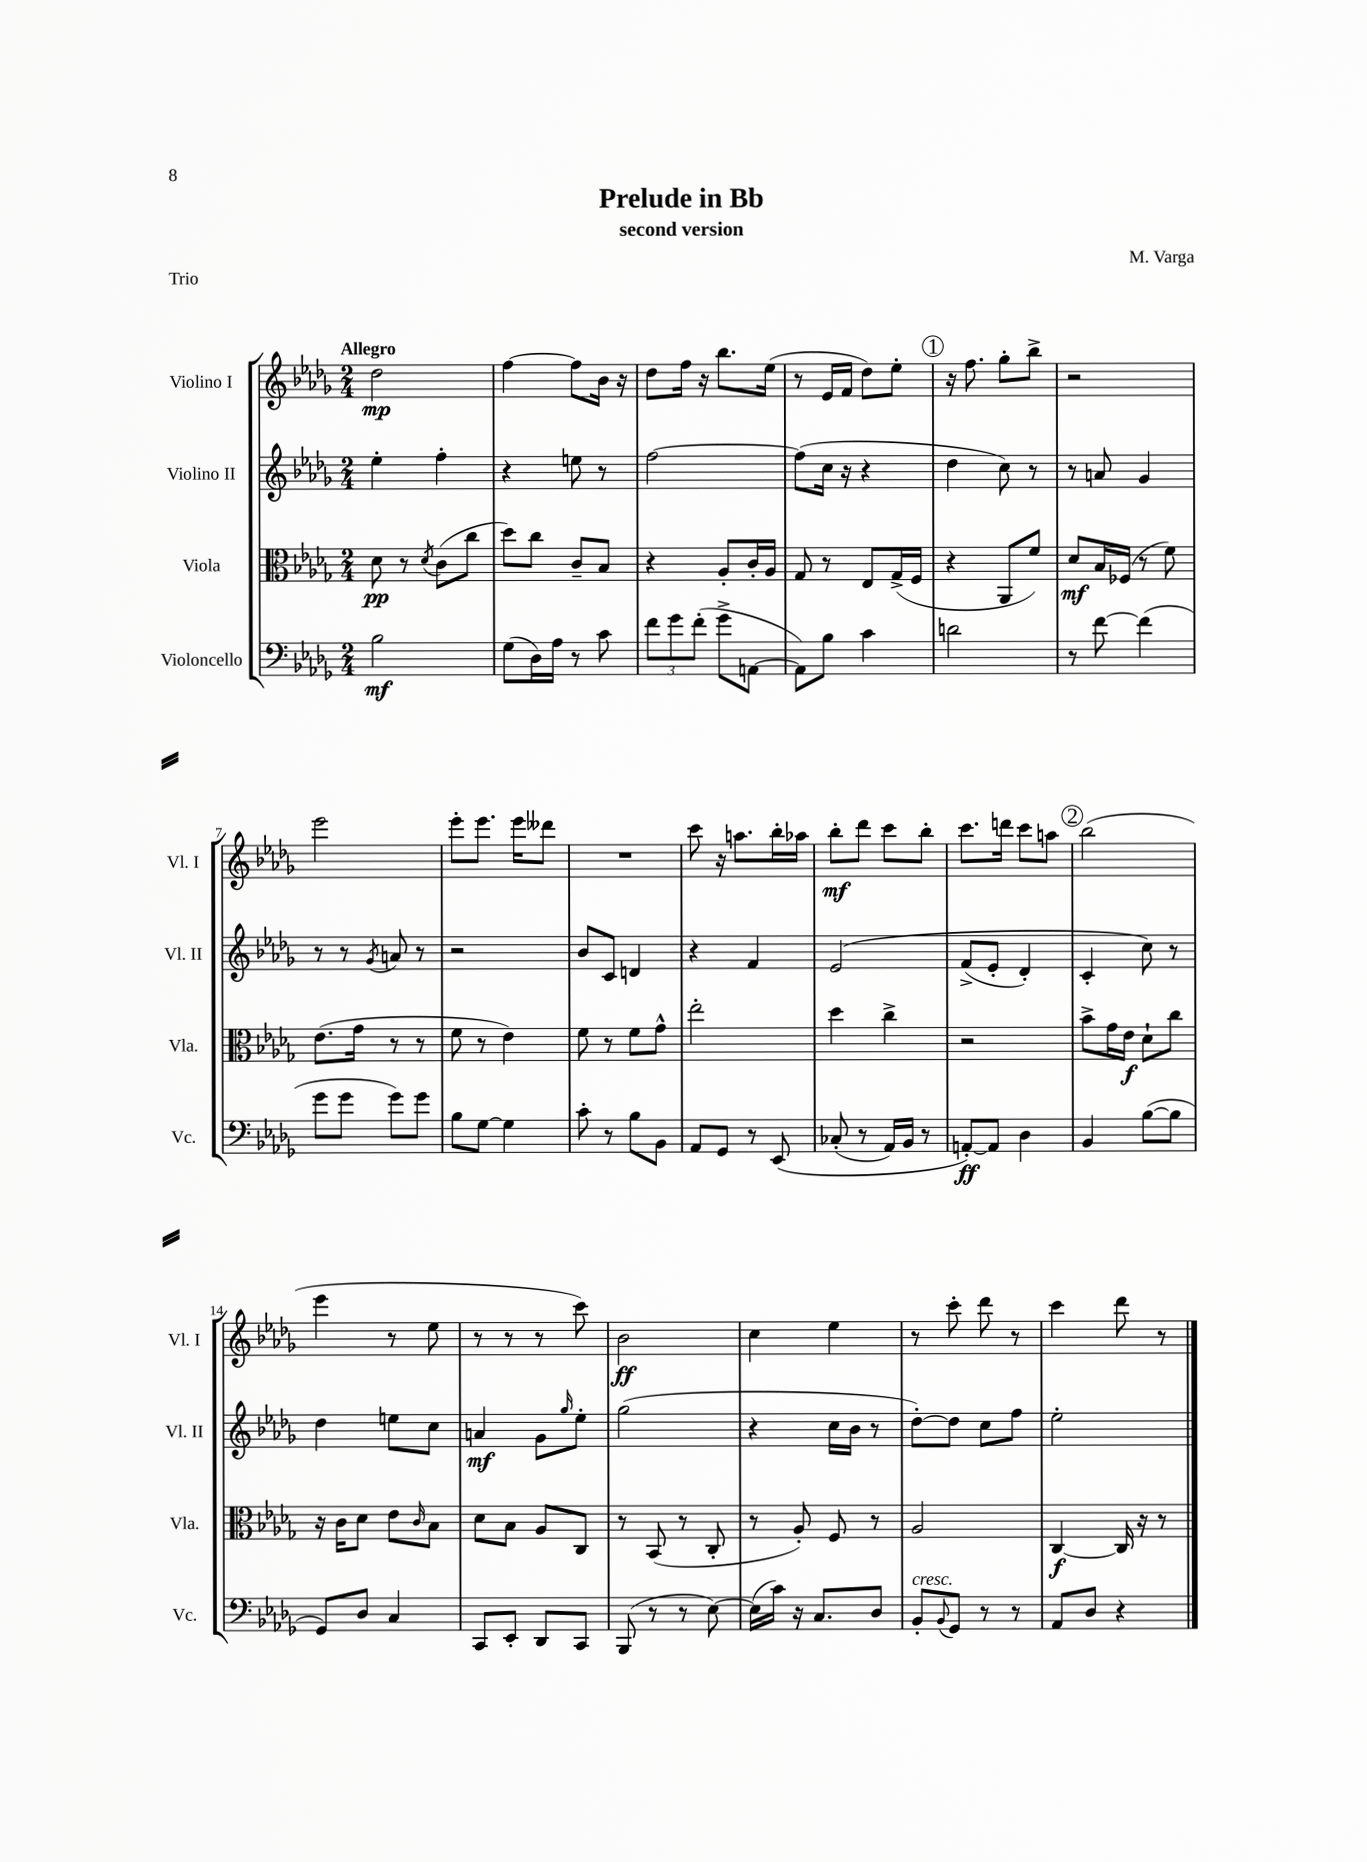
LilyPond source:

\header { title = "Prelude in Bb" composer = "M. Varga" subtitle = "second version" piece = "Trio" }
<<
\new StaffGroup <<
\new Staff = "s0" \with { instrumentName = "Violino I" shortInstrumentName = "Vl. I" } {
    \clef treble \key des \major \numericTimeSignature \time 2/4 \tempo "Allegro"
    des''2\mp |
    f''4~ f''8 bes'16 r16 |
    des''8 f''16 r16 bes''8. ees''16( |
    r8 ees'16 f'16 des''8) ees''8-. |
    \mark \markup { \circle "1" } r16 f''8. ges''8-. bes''8-> |
    r2 |
    ees'''2 |
    ees'''8-. ees'''8. ees'''16 deses'''8 |
    R2 |
    c'''8 r16 a''8. bes''16-. aes''16 |
    bes''8-.\mf des'''8 c'''8 bes''8-. |
    c'''8. d'''16 c'''8 a''8 |
    \mark \markup { \circle "2" } bes''2( |
    ees'''4 r8 ees''8 |
    r8 r8 r8 c'''8) |
    bes'2\ff |
    c''4 ees''4 |
    r8 c'''8-. des'''8 r8 |
    c'''4 des'''8 r8 \bar "|." |
}
\new Staff = "s1" \with { instrumentName = "Violino II" shortInstrumentName = "Vl. II" } {
    \clef treble \key des \major \numericTimeSignature \time 2/4
    ees''4-. f''4-. |
    r4 e''8 r8 |
    f''2~ |
    f''8( c''16 r16 r4 |
    \mark \markup { \circle "1" } des''4 c''8) r8 |
    r8 a'8 ges'4 |
    r8 r8 \acciaccatura { ges'8 } a'8 r8 |
    r2 |
    bes'8 c'8 d'4 |
    r4 f'4 |
    ees'2\( |
    f'8->( ees'8-. des'4-.) |
    \mark \markup { \circle "2" } c'4-. c''8\) r8 |
    des''4 e''8 c''8 |
    a'4\mf ges'8 \grace { ges''16 } ees''8-. |
    ges''2( |
    r4 c''16 bes'16 r8 |
    des''8~-.) des''8 c''8 f''8 |
    ees''2-. \bar "|." |
}
\new Staff = "s2" \with { instrumentName = "Viola" shortInstrumentName = "Vla." } {
    \clef alto \key des \major \numericTimeSignature \time 2/4
    des'8\pp r8 \acciaccatura { des'8 } c'8( c''8 |
    des''8) c''8 c'8-- bes8 |
    r4 aes8-. c'16-. aes16 |
    ges8 r8 ees8 ges16->( f16 |
    \mark \markup { \circle "1" } r4 aes,8 f'8) |
    des'8\mf bes16 fes16( r8 f'8) |
    ees'8.( ges'16 r8 r8 |
    f'8 r8 ees'4) |
    f'8 r8 f'8 ges'8-^ |
    ees''2-. |
    des''4 c''4-> |
    r2 |
    \mark \markup { \circle "2" } bes'8-> ges'16 ees'16\f des'8-! c''8 |
    r16 c'16 des'8 ees'8 \grace { c'16 } bes8 |
    des'8 bes8 aes8 c8 |
    r8 bes,8( r8 c8-. |
    r8 aes8-.) f8 r8 |
    aes2 |
    c4~\f c16 r16 r8 \bar "|." |
}
\new Staff = "s3" \with { instrumentName = "Violoncello" shortInstrumentName = "Vc." } {
    \clef bass \key des \major \numericTimeSignature \time 2/4
    bes2\mf |
    ges8( des16) aes16 r8 c'8 |
    \tuplet 3/2 { f'8 ges'8 f'8-.( } ges'8-> a,8~ |
    a,8) bes8 c'4 |
    \mark \markup { \circle "1" } d'2 |
    r8 f'8~ f'4( |
    ges'8 ges'8 ges'8) ges'8 |
    bes8 ges8~ ges4 |
    c'8-. r8 bes8 bes,8 |
    aes,8 ges,8 r8 ees,8\( |
    ces8-.( r8 aes,16) bes,16 r8 |
    a,8~-.\ff\) a,8 des4 |
    \mark \markup { \circle "2" } bes,4 bes8~( bes8 |
    ges,8) des8 c4 |
    c,8 ees,8-. des,8 c,8 |
    bes,,8( r8 r8 ees8~) |
    ees16( c'16) r16 c8. des8 |
    bes,8-.^\markup { \italic "cresc." } \appoggiatura { bes,8 } ges,8 r8 r8 |
    aes,8 des8 r4 \bar "|." |
}
>>
>>
